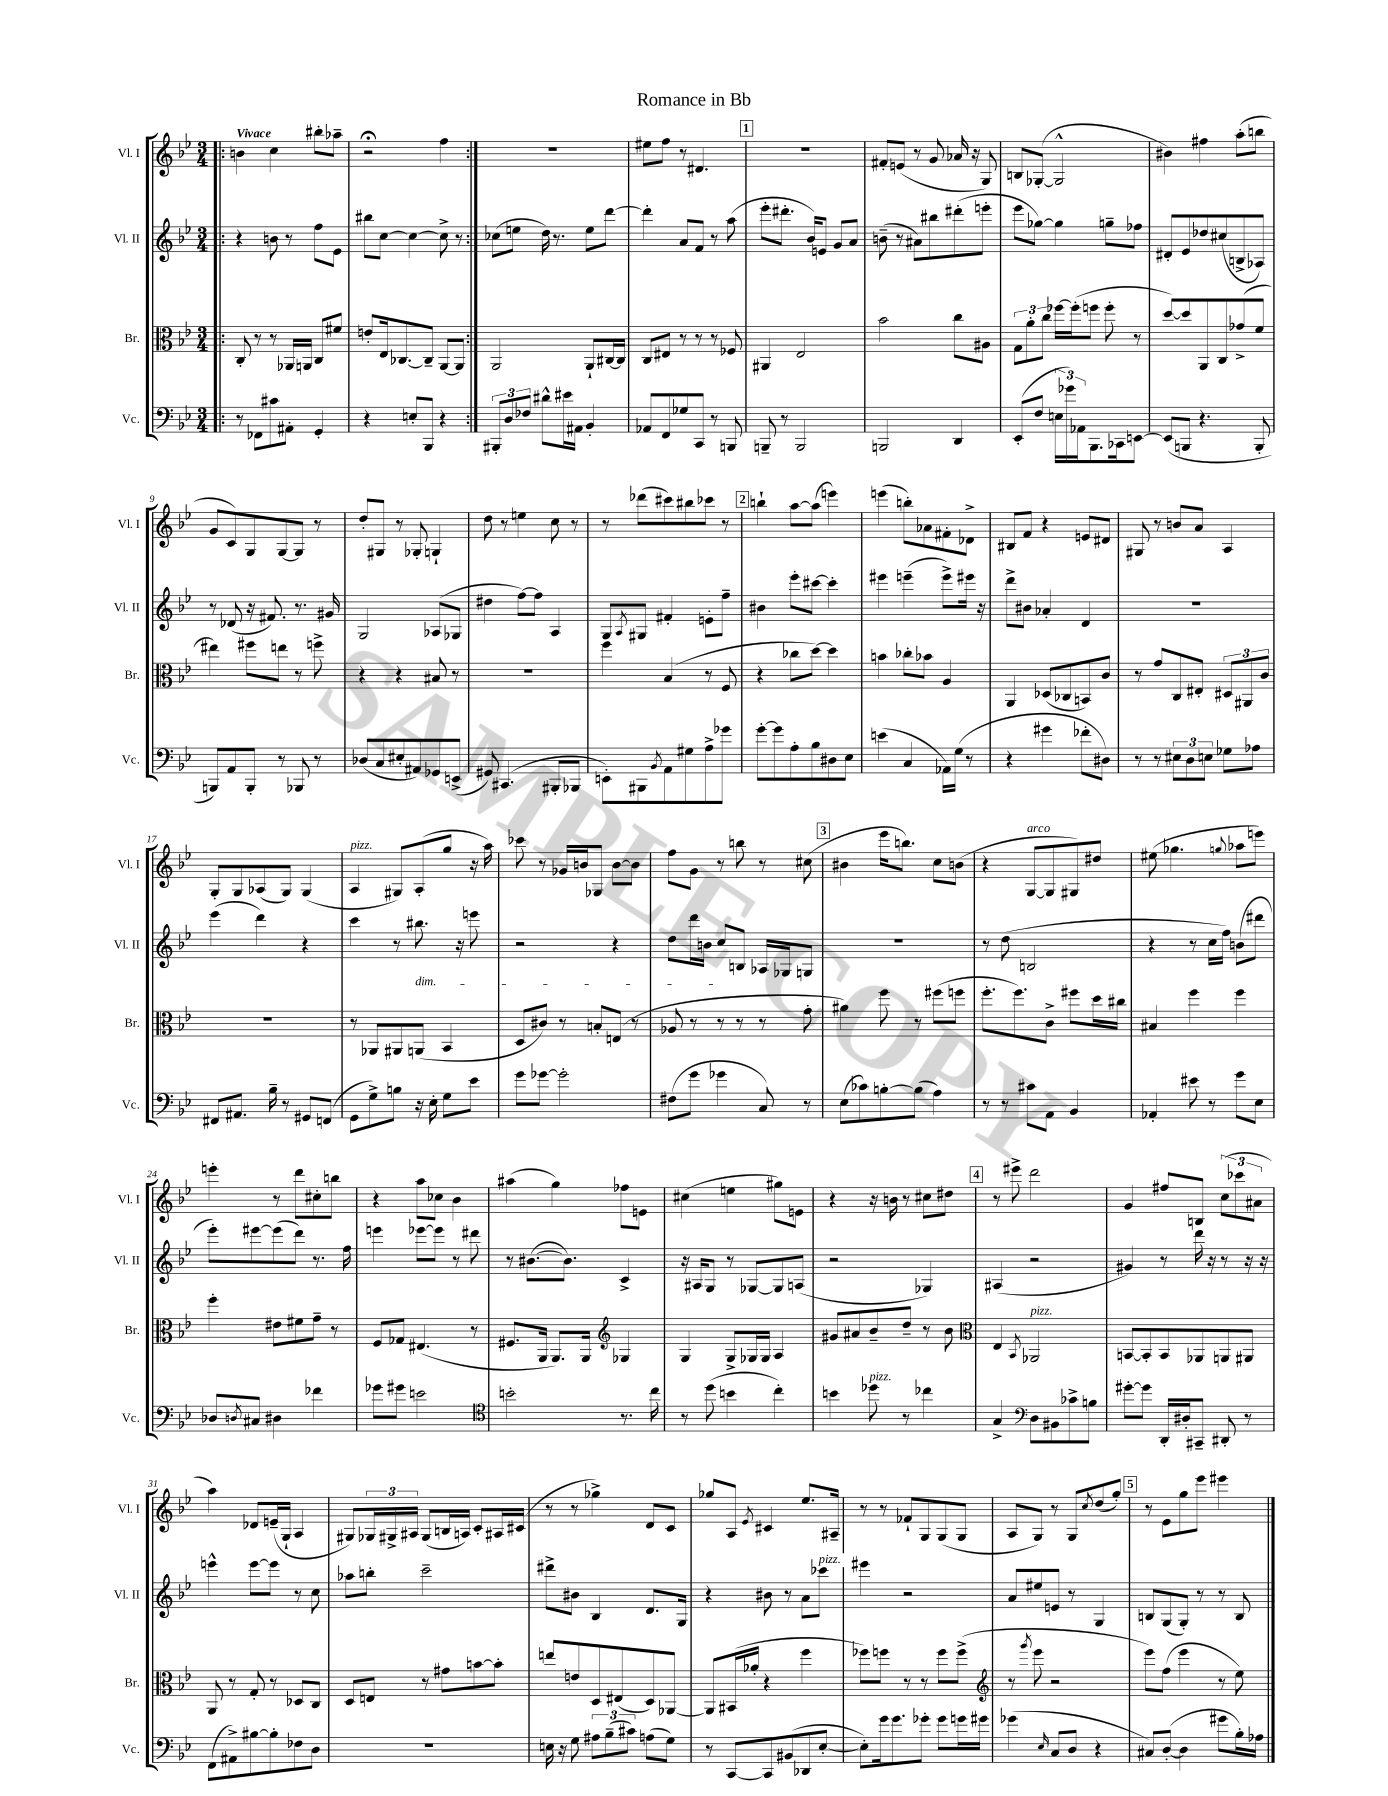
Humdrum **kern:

**kern	**kern	**kern	**kern
*staff4	*staff3	*staff2	*staff1
*clefF4	*clefC3	*clefG2	*clefG2
*k[b-e-]	*k[b-e-]	*k[b-e-]	*k[b-e-]
*M3/4	*M3/4	*M3/4	*M3/4
=!|:	=!|:	=!|:	=!|:
8r	8C'	4r	4b
8FF-	8r	.	.
8c#	8r	8b	4cc
8AA#'	16AA-	8r	.
.	16AA	.	.
4GG'	8C	8ff	8bb#'
.	8f#	8e-	8aa-~
=	=	=	=
4r	8e'	8bb#	2r;
.	16E-	[8cc	.
.	[8.C-	.	.
8E'	.	4cc_	.
8BBB-	8C-~]	.	.
4r	[8AA	8cc^]	4ff
.	8AA]	8r	.
=:|!	=:|!	=:|!	=:|!
12BBB#'	2AA	(8cc-	2.r
12D	.	.	.
.	.	8ee	.
12F-	.	.	.
8d#^^	.	16dd)	.
.	.	8.r	.
16e#	.	.	.
16AA#	.	.	.
4BB-'	8AA`	8ee	.
.	[16C#	[8ddd	.
.	16C#]	.	.
=	=	=	=
8AA-	8C	4ddd']	8ee#
8FF	8E#	.	8ff
8G-	8r	8a	8r
8CC	8r	8f	4.d#
8r	8r	8r	.
8BBB	8F-	(8aa	.
=	=	=	=
8BBB~	4AA#	8eee-'	2.r
8r	.	8.ddd#'	.
2BBB	2E-	.	.
.	.	16b-)	.
.	.	8e	.
.	.	8g	.
.	.	8a	.
=	=	=	=
2BBB	2b-	(8b~	8f#'
.	.	8r	(8e
.	.	8a#)	8r
.	.	8bb#	8g
4DD	8cc	(8ddd#'	16a-
.	.	.	16r
.	8A#	8eee'	8G)
=	=	=	=
(8EE-'	12G	8eee-	8B
.	12a'	.	.
8F	.	[8gg-)	([8G-'
.	12cc	.	.
24E	[16ff-	4gg-]	2G-^^]
24g-)	.	.	.
.	(16ff-']	.	.
24AA-	.	.	.
8.BBB-	8ff	.	.
.	8ff'	8gg~	.
16CC-	.	.	.
[8EE	8r	8ff-	.
=	=	=	=
(8EE]	[8dd)	8d#'	4b#)
8BBB	8dd]	8e-	.
4.r	8AA	8dd-	4ff#
.	8C	(8cc#	.
.	(8g-^	8B^	(8aa'
8BBB'	8f	8A-)	8bb
=	=	=	=
8BBB)	4ee#)	8r	8g
8AA	.	(8d-	8c)
8BBB'	8ff#	16r	8G
.	.	8.f#)	.
8r	8ee	.	[8G
8BBB-	8r	8.r	8G]
8r	8ff^	.	8r
.	.	16g#	.
=	=	=	=
(8D-	4r	2G	8dd'
8C	.	.	8G#
8E#'	4r	.	8r
8AA#)	.	.	8G-'
8GG-	8B#	(8A-	4G`
(8EE^	8r	8G-	.
=	=	=	=
8GG#)	2.r	4dd#	8dd
(4.CC#	.	.	8r
.	.	[8ff)	4ee
.	.	8ff]	.
8BBB#'	.	4A	8cc
8BBB-	.	.	8r
=	=	=	=
8EE')	4ff	8G	8r
.	.	8qA	.
8BBB#	.	8G#	(8ddd-
8qBB-	.	.	.
8AA	(4B-	4f#'	8ccc#)
8G#	.	.	8bb#
8A^	8r	8e'	8ccc-
8g-	8F	8ff~	8r
=	=	=	=
[8g'	4r	4b#	4bb`
8g]	.	.	.
8A'	8cc-	8eee-'	[8aa
8B-	[8dd)	[8ccc#	(8aa]
8D#	4dd]	4ccc#']	4eee)
8E-	.	.	.
=	=	=	=
(4e	4b	4eee#	(4eee
4C	8cc-'	(4eee~	8bb')
.	8b-	.	8a-
16AA-)	4A	8eee^)	8f#'
(16G	.	.	.
8r	.	16eee#	8d-^
.	.	16r	.
=	=	=	=
4r	4AA	8ddd^	8B#
.	.	8b#	8f
4g#	(8D-	4a-'	4r
.	8C-	.	.
8f-'	8BB)	4d	8e
8D#)	8c	.	8d#
=	=	=	=
8r	8r	2.r	8G#
8r	8g	.	8r
12E#	8C	.	8b
12D	.	.	.
.	8E#'	.	8a
12E	.	.	.
8G-	12D#	.	4A
.	12AA#	.	.
8A-	.	.	.
.	12c	.	.
=	=	=	=
8FF#	2.r	(4eee-	8G'
8.AA#	.	.	8G
.	.	4ddd)	(8A-
16B-~	.	.	.
8r	.	.	8G)
8GG#	.	4r	(4G
(8FF	.	.	.
=	=	=	=
8GG	8r	4ccc	4A
8G^)	8AA-	.	.
8B	8AA#	8r	8G#)
16r	(8AA	8.bb#	(8A'
16E-'	.	.	.
8G	4BB-	.	8gg
.	.	16r	.
8e-	.	8eee	16r
.	.	.	16aa)
=	=	=	=
8g	8D	2r	8ccc-
[8g-	8c#)	.	8r
2g-']	8r	.	16g-
.	.	.	16b
.	8B'	.	8G-
.	(8E	4r	[8b
.	8r	.	8b]
=	=	=	=
(8F#	8A-	8dd	8ff
8g	8r	16ddd	8g
.	.	16b	.
4g-	8r	8cc	8r
.	8r	8B	8bb
8C)	8r	16A-	8r
.	.	16G-	.
8r	8g'	8G	(8cc#
=	=	=	=
(8E-	4a#)	2.r	4b#
8c-)	.	.	.
[8B'	8ff	.	16eee-
.	.	.	8.bb)
(8B]	8r	.	.
4A)	(8ff#	.	8cc
.	8ff	.	(8b
=	=	=	=
8r	8.ff'	8r	4r
8r	.	(8dd	.
.	8.ff)	.	.
8c#	.	2B	[8G
8AA	8c^	.	8G]
4BB-	8ff#	.	8G#)
.	16dd	.	8dd#
.	16cc#	.	.
=	=	=	=
4AA-'	4B#	4r	(8ee#
.	.	.	4.gg-
8e#	4ff	8r	.
8r	.	16cc	.
.	.	16ff)	.
.	.	.	8qqgg
8g	4ff	(8b	8aa-
8E-	.	8ddd#	8eee)
=	=	=	=
8D-	4ff'	8eee-')	4eee'
8qD	.	.	.
8C#	.	[8eee#	.
4D#	8e#	(8eee#]	8r
.	8f#	8ddd)	8ddd
4f-	8g~	8.r	8cc#'
.	8r	.	8bb
.	.	16ff	.
=	=	=	=
8g-	8F	4eee	4r
8g#	8G-	.	.
2e	(4.E#	[8eee-	8aa
.	.	8eee-]	8cc-
.	.	8r	4b-
.	8r	8ddd#	.
=	=	=	=
*clefC4	*	*	*
2b'	8.F#	8r	(4aa#
.	.	([8.b#	.
.	16AA	.	.
.	8.AA)	.	4gg)
.	.	8.b#])	.
.	16AA	.	.
*	*clefG2	*	*
8.r	4G-	4c^	8ff-
.	.	.	8e
16cc	.	.	.
=	=	=	=
8r	4G	16r	(4cc#
.	.	16A#	.
(8dd	.	8G	.
4b	8G^	8r	4ee
.	16G-	[8G-	.
.	16G-	.	.
4cc')	4A	8G-]	8gg#)
.	.	(8A	8e
=	=	=	=
4b	8g#	2r	4r
.	8a#	.	.
8dd-	8b-~	.	16r
.	.	.	16b
8r	8dd~	.	8r
4cc-	8r	4G-)	8cc#
.	8b-	.	8dd#
=	=	=	=
*	*clefC3	*	*
4G^	4E-	(4A#	8r
.	.	.	8eee#^
*clefF4	*	*	*
.	8qBB-	.	.
8D	2AA-	2r	2ddd
8BB#	.	.	.
8c-^	.	.	.
8B	.	.	.
=	=	=	=
[8g#'	[8BB	4g#)	4g
8g#]	8BB']	.	.
16DD'	8BB	8r	8ff#
16D#'	.	.	.
8CC#~	8AA-	16ddd	8B
.	.	16r	.
8DD#'	8AA	8r	(12cc
.	.	.	12ccc-
8r	8AA#	16r	.
.	.	.	12a#
.	.	16r	.
=	=	=	=
(8FF	8AA	4eee^^	4aa)
8AA#^)	8r	.	.
[8B#	8G'	[8eee	8d-
8B#']	8r	8eee]	(16e~
.	.	.	16G`
8F-	8D-	8r	4A
8D	8C	8cc	.
=	=	=	=
2.r	8D	8aa-	8G#)
.	8E	8bb'	24G-
.	.	.	24G#^
.	.	.	24A#
.	8r	2ccc~	(8G#
.	8g#	.	16B
.	.	.	16A)
.	[8b	.	8c'
.	8b']	.	16A#
.	.	.	(16c#
=	=	=	=
16E	8ee	8ddd#^	8r
16r	.	.	.
8G	8e	8b#	8r
12A#	8D	4B-	4gg-^)
(12B-~	.	.	.
.	(8E#	.	.
12c#)	.	.	.
(8A	8D)	8.d	8d
8G)	[8AA-	.	8c
.	.	16G	.
=	=	=	=
8r	8AA-]	4r	8gg-
[8CC	(16BB#	.	8A
.	16a-'	.	.
.	.	.	8qe-
8CC]	4r	8b#	4c#
(8BB#	.	8r	.
8DD-	4ff	8a	8.ee-
[8E-'	.	8ccc-	.
.	.	.	16A#~
=	=	=	=
8E-'])	8ff-)	4eee#	8r
16g	8ff	.	8r
8.g	.	.	.
.	8r	2r	8f-`
8g-'	8r	.	8G
8g-	8ff	.	(8G
16g	(8ff^	.	8G
16g#	.	.	.
=	=	=	=
*	*clefG2	*	*
(4g-	8r	8a	8A
.	8qggg	.	.
.	8eee-	8ee#	8G)
16qqE-	.	.	.
8C	2r	8e	8r
8D	.	8r	8G
.	.	.	8qcc
4r	.	4G	(8dd
.	.	.	8gg')
=	=	=	=
8C#)	8eee-)	8B	8r
([8D'	(8ff	(8G	8e-
4D]	4eee-	8G')	8gg
.	.	8r	8eee-
8g#	8r	8r	4eee#
16B-')	8ee-)	8B	.
16A-	.	.	.
==	==	==	==
*-	*-	*-	*-
